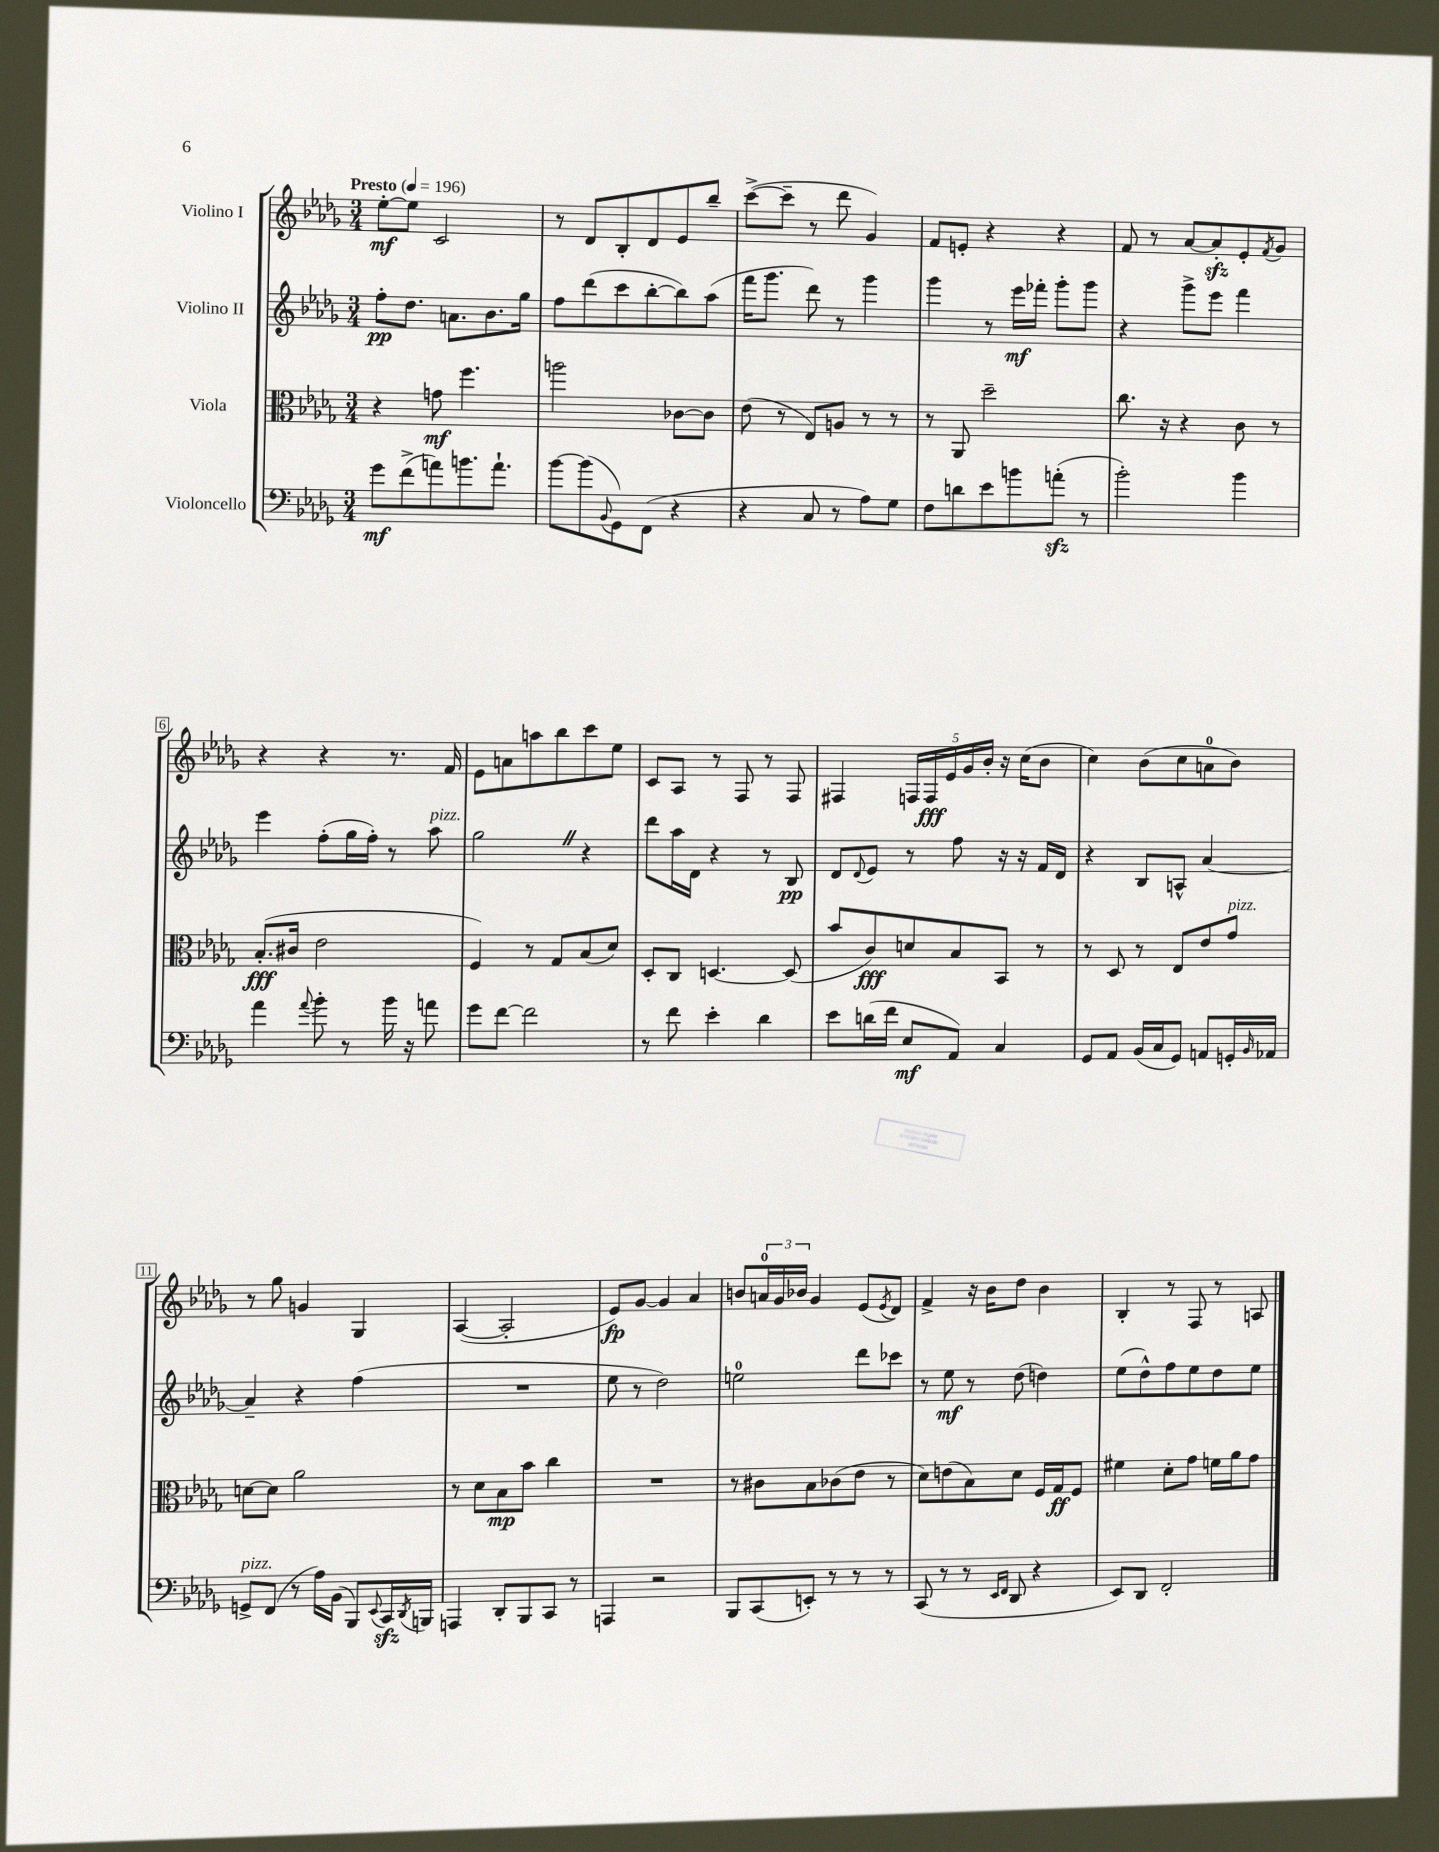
<<
\new StaffGroup <<
\new Staff = "s0" \with { instrumentName = "Violino I" } {
    \clef treble \key des \major \numericTimeSignature \time 3/4 \tempo "Presto" 4 = 196
    ees''8~-.\mf ees''8 c'2 |
    r8 des'8 bes8-. des'8 ees'8 bes''8-- |
    c'''8~->( c'''8-- r8 des'''8 ges'4) |
    f'8 e'8-. r4 r4 |
    f'8 r8 aes'8~ aes'8-.\sfz ees'8-. \acciaccatura { f'8 } ges'8 |
    r4 r4 r8. f'16 |
    ees'8 a'8 a''8 bes''8 c'''8 ees''8 |
    c'8 aes8 r8 f8 r8 f8 |
    fis4 \tuplet 5/4 { f16 f16\fff ees'16 ges'16 bes'16-. } r16 c''16( bes'8 |
    c''4) bes'8( c''8 a'8-0 bes'8) |
    r8 ges''8 g'4 ges4 |
    aes4~( aes2-. |
    ees'8\fp) ges'8~ ges'4 aes'4 |
    b'8 \tuplet 3/2 { a'16-0 ges'16 bes'16 } ges'4 ees'8( \acciaccatura { ees'8 } des'8) |
    f'4-> r16 bes'16 des''8 bes'4 |
    bes4-. r8 f8 r8 a8 \bar "|." |
}
\new Staff = "s1" \with { instrumentName = "Violino II" } {
    \clef treble \key des \major \numericTimeSignature \time 3/4
    f''8-.\pp des''8. a'8. bes'8. ges''16 |
    f''8 des'''8( c'''8 bes''8~-. bes''8) aes''8( |
    f'''16 ges'''8. des'''8) r8 ges'''4 |
    ges'''4 r8 ees'''16\mf fes'''16-. ges'''8-. ges'''8 |
    r4 ges'''8-> ees'''8 f'''4 |
    ees'''4 f''8-.( ges''16 f''16-.) r8 aes''8^\markup { \italic "pizz." } |
    ges''2 \once \override BreathingSign.text = \markup { \musicglyph "scripts.caesura.straight" } \breathe r4 |
    des'''8 aes''16 des'16 r4 r8 bes8\pp |
    des'8 \appoggiatura { des'8 } ees'8 r8 f''8 r16 r16 f'16 des'16 |
    r4 bes8 a8-^ aes'4~ |
    aes'4-- r4 f''4( |
    R2. |
    ees''8 r8 des''2) |
    e''2-0 des'''8 ces'''8 |
    r8 ees''8\mf r8 des''8( d''4) |
    ees''8( des''8-^) f''8 ees''8 des''8 ees''8 \bar "|." |
}
\new Staff = "s2" \with { instrumentName = "Viola" } {
    \clef alto \key des \major \numericTimeSignature \time 3/4
    r4 g'8\mf f''4. |
    a''2 ces'8~ ces'8 |
    ees'8( r8 ees8) a8 r8 r8 |
    r8 aes,8 des''2-- |
    c''8. r16 r4 c'8 r8 |
    bes8.-.\fff( cis'16 ees'2 |
    f4) r8 ges8 bes8( des'8) |
    des8-. c8 d4.~ d8( |
    bes'8 c'8\fff) d'8 bes8 bes,8 r8 |
    r8 des8 r8 ees8 ees'8 ges'8^\markup { \italic "pizz." } |
    d'8~ d'8 aes'2 |
    r8 des'8 bes8\mp bes'8 c''4 |
    R2. |
    r8 cis'8 bes8 ces'8( ees'8 r8 |
    des'8) e'8( bes8) des'8 f16 ges16\ff f8 |
    fis'4 des'8-. ges'8 f'16 aes'16 ges'8 \bar "|." |
}
\new Staff = "s3" \with { instrumentName = "Violoncello" } {
    \clef bass \key des \major \numericTimeSignature \time 3/4
    ges'8\mf f'8->( a'8) b'8. a'8.-! |
    bes'8~ bes'8( \appoggiatura { bes,8 } ges,8) f,8( r4 |
    r4 c8 r8 aes8) ges8 |
    f8 d'8 ees'8 b'8 a'8-.\sfz( r8 |
    bes'2-.) bes'4 |
    aes'4 \appoggiatura { aes'8 } bes'8-. r8 bes'16 r16 a'8 |
    ges'8 f'8~ f'2 |
    r8 f'8 ees'4-. des'4 |
    ees'8 d'16( f'16 ees8\mf aes,8) c4 |
    ges,8 aes,8 bes,16( c16 ges,8) a,8 g,16-. \grace { bes,16 } aes,16 |
    g,8->^\markup { \italic "pizz." } f,8( r8 aes16) bes,16( bes,,8) \appoggiatura { ees,8 } c,16\sfz \acciaccatura { des,8 } b,,16 |
    a,,4 des,8-. bes,,8 c,8 r8 |
    a,,4 r2 |
    bes,,8 c,8( e,8-.) r8 r8 r8 |
    c,8( r8 r8 \grace { ees,16 f,16 } des,8 r4 |
    ees,8) des,8 f,2-. \bar "|." |
}
>>
>>
\layout { \context { \Score \override BarNumber.stencil = #(make-stencil-boxer 0.1 0.3 ly:text-interface::print) } }
